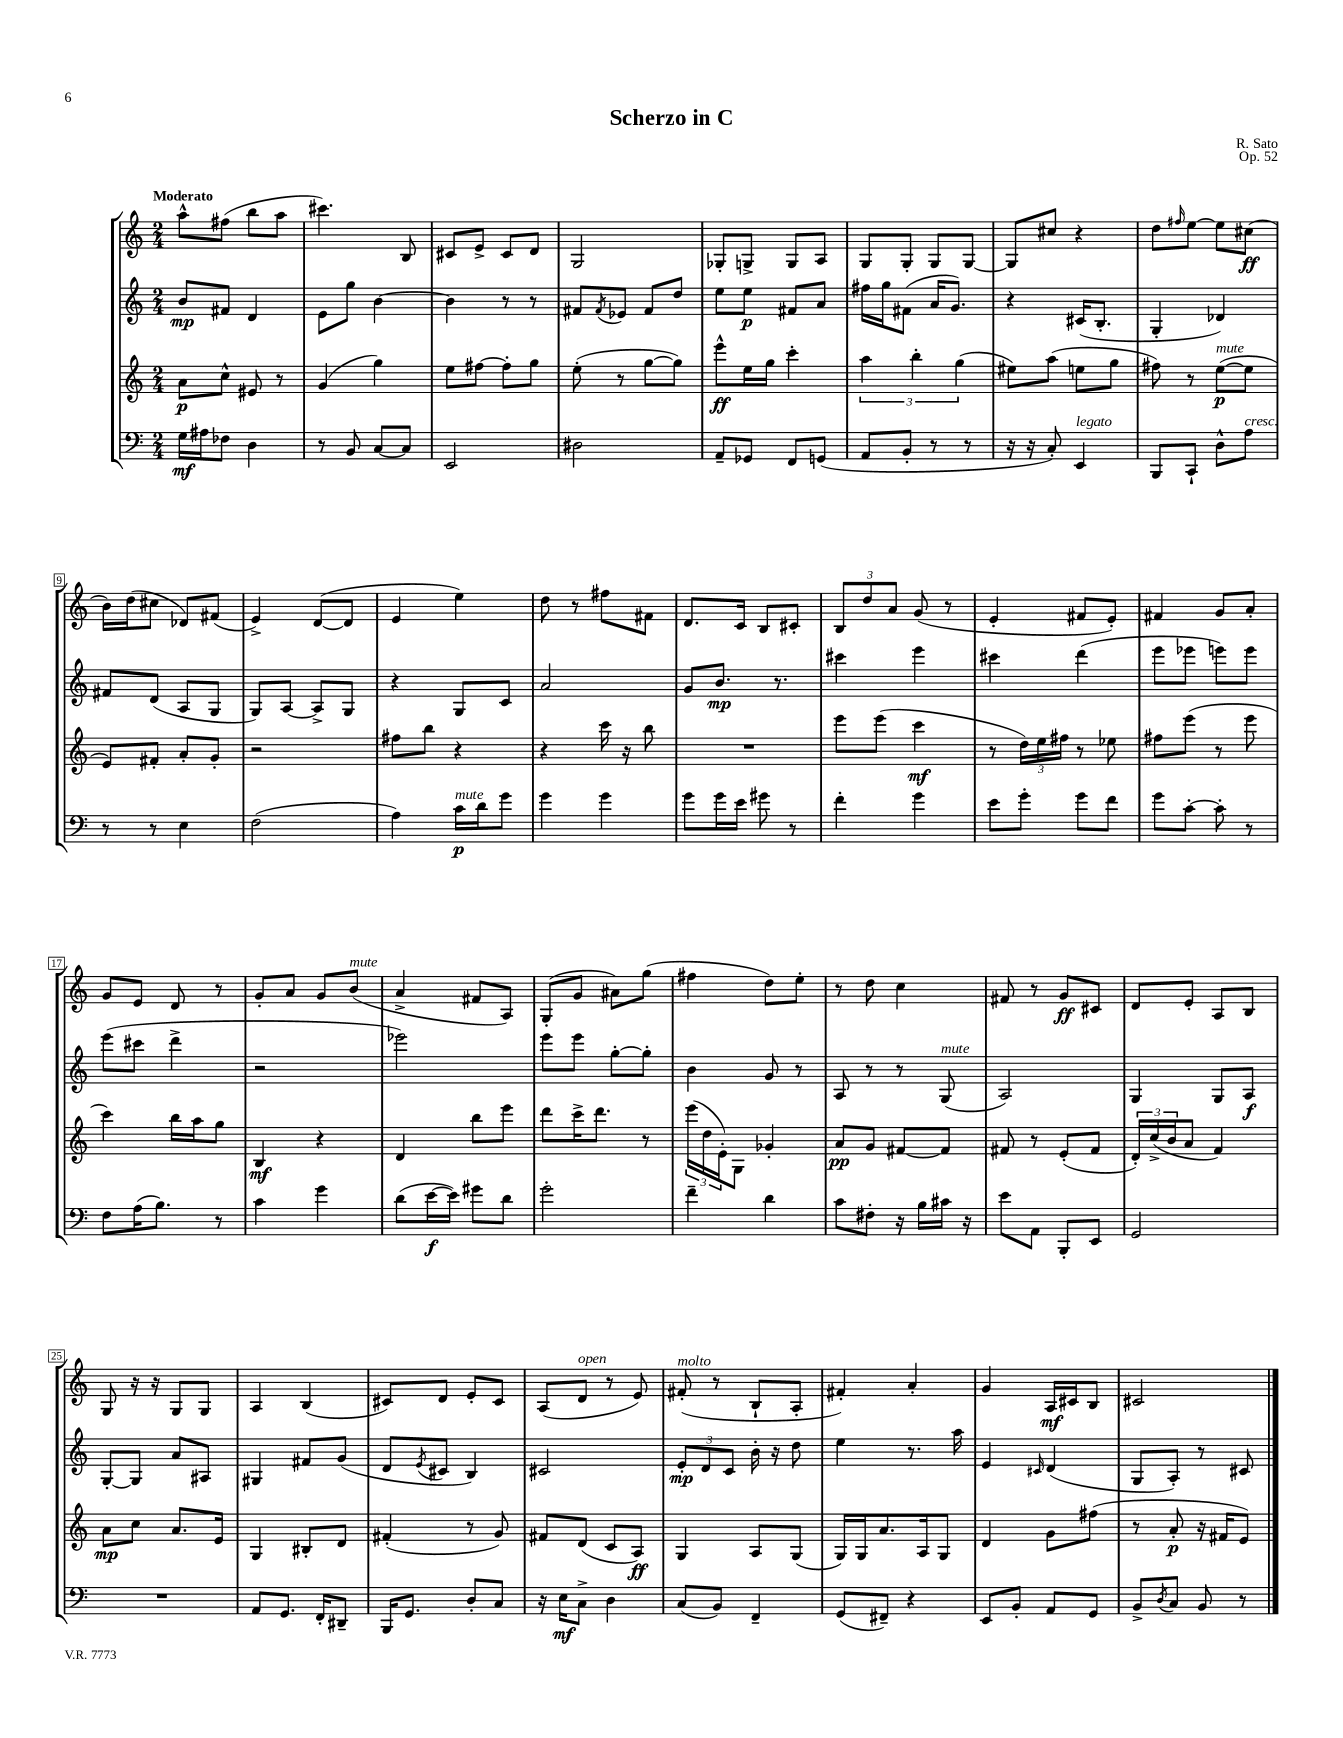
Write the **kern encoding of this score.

**kern	**kern	**kern	**kern
*staff4	*staff3	*staff2	*staff1
*clefF4	*clefG2	*clefG2	*clefG2
*k[]	*k[]	*k[]	*k[]
*M2/4	*M2/4	*M2/4	*M2/4
16G	8a	8b	8aa^^
16A#	.	.	.
8F-	8cc^^	8f#	(8ff#
4D	8e#	4d	8bb
.	8r	.	8aa
=	=	=	=
8r	(4g	8e	4.ccc#)
8BB	.	8gg	.
[8C	4gg)	[4b	.
8C]	.	.	8B
=	=	=	=
2EE	8ee	4b]	8c#
.	[8ff#	.	8e^
.	8ff#']	8r	8c#
.	8gg	8r	8d
=	=	=	=
2D#	(8ee'	8f#	2G
.	.	8qf#	.
.	8r	8e-	.
.	[8gg	8f#	.
.	8gg])	8dd	.
=	=	=	=
8AA~	8eee^^	8ee	8G-'
8GG-	16ee	8ee	8G^
.	16gg	.	.
8FF	4ccc'	8f#	8G
(8GG	.	8a	8A
=	=	=	=
8AA	6aa	16ff#	8G
.	.	16gg	.
8BB'	.	(8f#	8G'
.	6bb'	.	.
8r	.	16a	8G
.	.	8.g)	.
.	(6gg	.	.
8r	.	.	[8G
=	=	=	=
16r	8ee#)	4r	8G]
16r	.	.	.
8C')	(8aa	.	8cc#
4EE	8ee	(16c#	4r
.	.	8.B'	.
.	8gg	.	.
=	=	=	=
8BBB	8ff#)	4G'	8dd
.	.	.	16qqff#
8CC`	8r	.	[8ee
8D^^	([8ee	4d-)	8ee]
8A	8ee]	.	(8cc#
=	=	=	=
8r	8e)	8f#	16b)
.	.	.	(16dd
8r	8f#'	(8d	8cc#
4E	8a'	8A	8d-)
.	8g'	8G	(8f#
=	=	=	=
(2F	2r	8G)	4e^)
.	.	[8A	.
.	.	8A^]	([8d
.	.	8G	8d]
=	=	=	=
4A)	8ff#	4r	4e
.	8bb	.	.
16c	4r	8G	4ee)
16d	.	.	.
8g	.	8c	.
=	=	=	=
4g	4r	2a	8dd
.	.	.	8r
4g	16ccc	.	8ff#
.	16r	.	.
.	8bb	.	8f#
=	=	=	=
8g	2r	8g	8.d
16g	.	8.b	.
16e	.	.	16c
8g#	.	.	8B
.	.	8.r	.
8r	.	.	8c#'
=	=	=	=
4f'	8eee	4ccc#	12B
.	.	.	12dd
.	(8eee	.	.
.	.	.	12a
4g	4ccc	4eee	(8g
.	.	.	8r
=	=	=	=
8e	8r	4ccc#	4e'
8g'	24dd)	.	.
.	24ee	.	.
.	24ff#	.	.
8g	8r	(4ddd	8f#
8f	8ee-	.	8e')
=	=	=	=
8g	8ff#	8eee	4f#
[8c'	(8eee	8eee-	.
8c']	8r	8eee)	8g
8r	8eee	8eee	8a'
=	=	=	=
8F	4ccc)	(8eee	8g
(16A	.	8ccc#	8e
8.B)	.	.	.
.	16bb	4ddd^	8d
.	16aa	.	.
8r	8gg	.	8r
=	=	=	=
4c	4B	2r	8g'
.	.	.	8a
4g	4r	.	8g
.	.	.	(8b
=	=	=	=
(8d	4d	2eee-)	4a^
[16e	.	.	.
16e])	.	.	.
8g#	8bb	.	8f#
8d	8eee	.	8A)
=	=	=	=
2g'	8ddd	8eee	(8G'
.	16ccc^	8eee	8g
.	8.ddd	.	.
.	.	[8gg'	8a#)
.	8r	8gg']	(8gg
=	=	=	=
4f~	(24eee	4b	4ff#
.	24dd	.	.
.	24e')	.	.
.	8G	.	.
4d	4g-'	8g	8dd)
.	.	8r	8ee'
=	=	=	=
8c	8a	8A	8r
8F#'	8g	8r	8dd
16r	[8f#	8r	4cc
16B	.	.	.
16c#	8f#]	(8G	.
16r	.	.	.
=	=	=	=
8e	8f#	2A)	8f#
8AA	8r	.	8r
8BBB'	(8e'	.	8g
8EE	8f#	.	8c#
=	=	=	=
2GG	24d')	4G	8d
.	(24cc^	.	.
.	24b	.	.
.	8a	.	8e'
.	4f)	8G	8A
.	.	8A	8B
=	=	=	=
2r	8a	[8G'	8G
.	8cc	8G]	16r
.	.	.	16r
.	8.a	8a	8G
.	.	8A#	8G
.	16e	.	.
=	=	=	=
8AA	4G	4G#	4A
8.GG	.	.	.
.	8B#'	8f#	(4B
16FF'	.	.	.
8DD#~	8d	(8g	.
=	=	=	=
16BBB	(4f#'	8d	8c#)
8.GG	.	.	.
.	.	8qe	.
.	.	8c#	8d
8D'	8r	4B)	8e'
8C	8g)	.	8c#
=	=	=	=
16r	8f#	2c#	(8A
16E	.	.	.
8C^	(8d	.	8d
4D	8c	.	8r
.	8A)	.	8e)
=	=	=	=
(8C	4G	12e'	(8f#'
.	.	12d	.
8BB)	.	.	8r
.	.	12c	.
4FF~	8A	16b'	8B`
.	.	16r	.
.	(8G	8dd	8A'
=	=	=	=
(8GG	16G)	4ee	4f#')
.	16G	.	.
8FF#~)	8.a	.	.
4r	.	8.r	4a'
.	16A	.	.
.	8G	.	.
.	.	16aa	.
=	=	=	=
8EE	4d	4e	4g
8BB'	.	.	.
.	.	16qqc#	.
8AA	8g	(4d	16A
.	.	.	16c#
8GG	(8ff#	.	8B
=	=	=	=
8BB^	8r	8G	2c#
8qD	.	.	.
8C	8a'	8A')	.
8BB	16r	8r	.
.	16f#	.	.
8r	8e)	8c#	.
==	==	==	==
*-	*-	*-	*-
